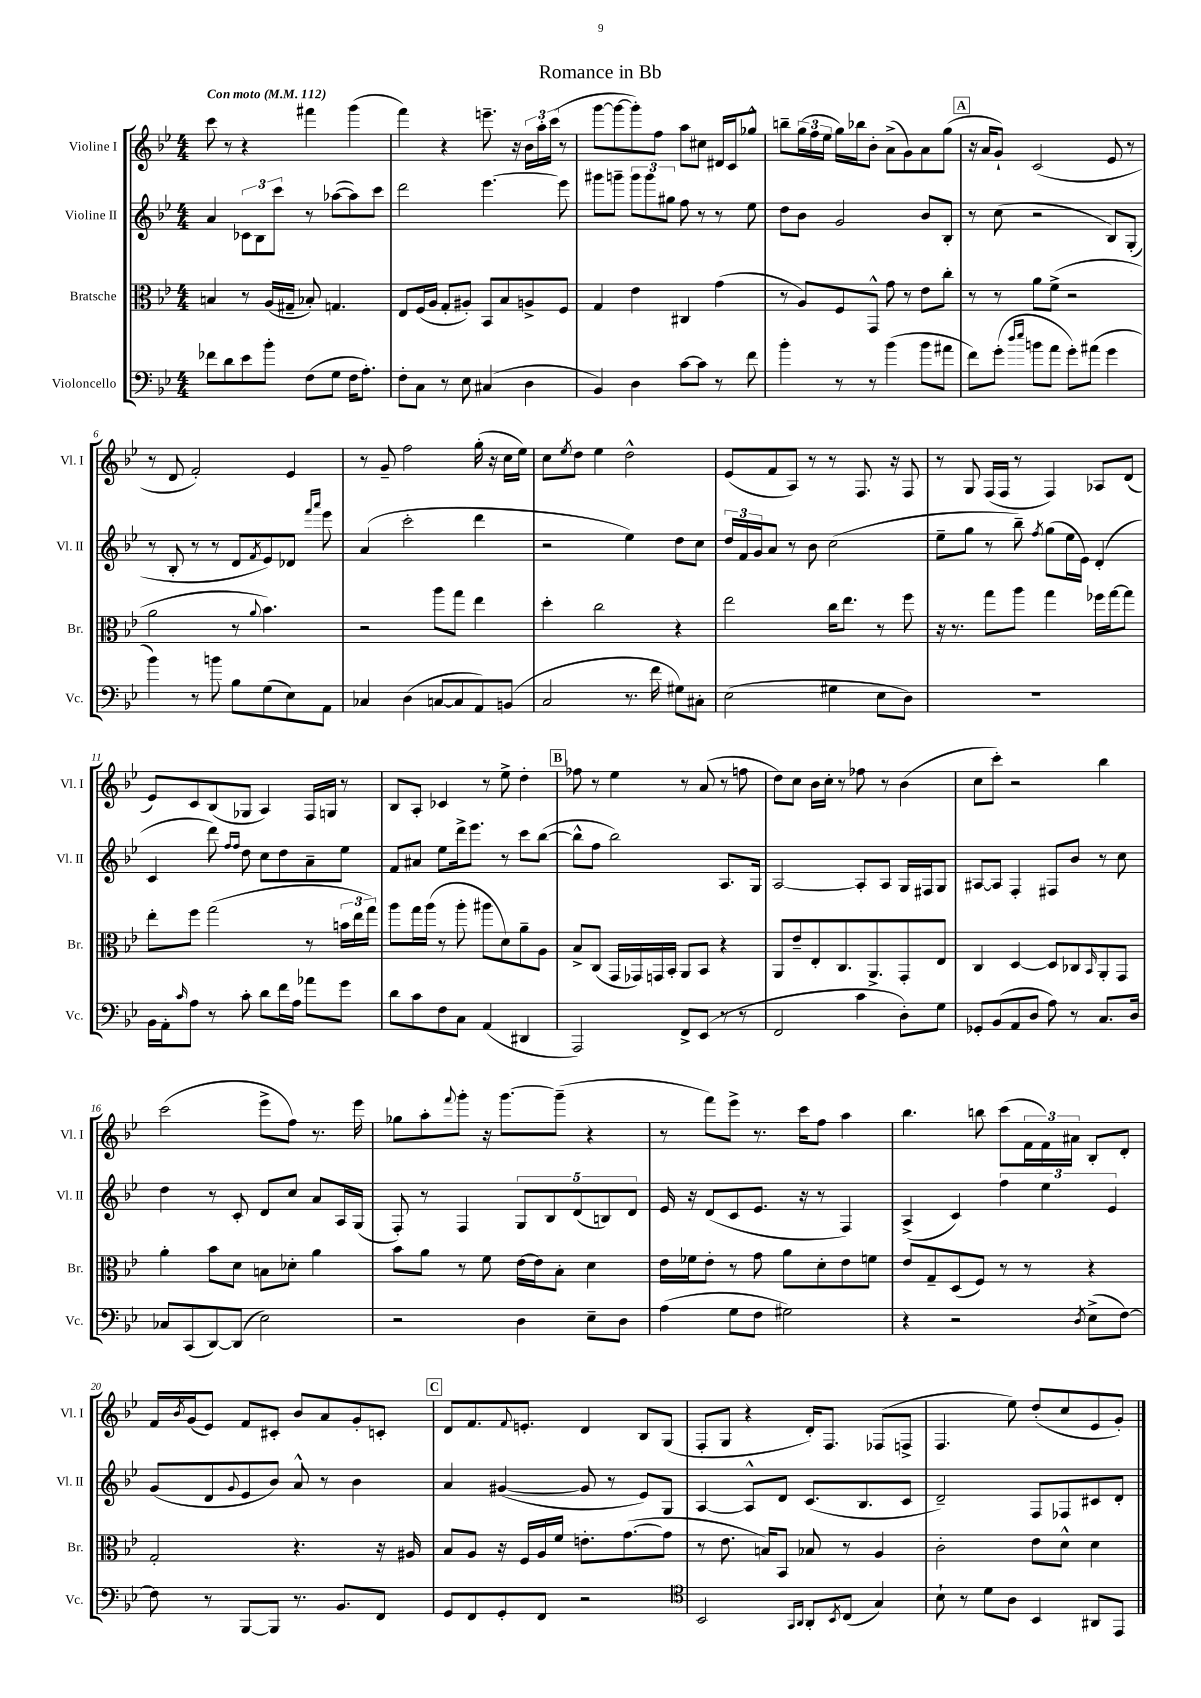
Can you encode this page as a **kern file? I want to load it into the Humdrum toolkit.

**kern	**kern	**kern	**kern
*part4	*part3	*part2	*part1
*staff4	*staff3	*staff2	*staff1
*I"Violoncello	*I"Bratsche	*I"Violine II	*I"Violine I
*I'Vc.	*I'Br.	*I'Vl. II	*I'Vl. I
*clefF4	*clefC3	*clefG2	*clefG2
*k[b-e-]	*k[b-e-]	*k[b-e-]	*k[b-e-]
*M4/4	*M4/4	*M4/4	*M4/4
*MM112	*MM112	*MM112	*MM112
=1	=1	=1	=1
!	!	!	!LO:TX:a:B:t=Con moto
8f-X\L	4Bn/	4a/	8ccc\
8d\	.	.	8r
8e-\	8r	12c-X\L	4r
.	.	12B-\	.
8b-'\J	(16A/LL	.	.
.	.	12ccc\J	.
.	16G#X~/JJ	.	.
(8F\L	8B-X'/)	8r	4fff#X\
8G\J	4.Gn/	([8aa-X\L	.
16F\KL	.	8aa-\])	(4ggg\
8.A'\J)	.	.	.
.	.	8ccc\J	.
=2	=2	=2	=2
8F'\L	8E-/L	2ddd\	4fff\)
8C\J	(16F/L	.	.
.	16A/JJ	.	.
8r	8G'/L	.	4r
8E-\	8A#X'/J)	.	.
(4C#X/	8BB-/L	[4.eee-\	8.eeen~\
.	8B-/	.	.
.	.	.	16r
4D\	8An^/	.	24b-\LL
.	.	.	24aa'\
.	.	.	(24ccc\JJ
.	8F/J	8eee-\]	8r
=3	=3	=3	=3
4BB-/)	4G/	8ggg#X\L	[8ggg\L
.	.	8gggn~\J	8ggg\_
4D\	4e-\	12ggg\L	8ggg'\])
.	.	12ggg\	.
.	.	.	8ff\J
.	.	12gg#X\J	.
[8c\L	4C#X/	8ff\	8aa\L
8c\J]	.	8r	8cc#X\J
8r	(4g\	8r	16d#X/LL
.	.	.	16c/J
8f\	.	8ee-\	8gg-X^^/J
=4	=4	=4	=4
4b-'\	8r	8dd\L	8bbn~\L
.	8A/L)	8b-\J	(24gg\L
.	.	.	24ff\
.	.	.	24ee-\JJ
8r	8F/	2g/	16gg\LL)
.	.	.	16bb-X\J
8r	8GG^^/J	.	8b-'\J
(4b-\	8g\	.	(8a^\L
.	8r	.	8g\)
8b-\L	8e-\L	8b-/L	8a\
8a#X\J	8cc'\J	8B-'/J	(8gg\J
!!LO:REH:place=s1:t=A
=5	=5	=5	=5
8f\L)	8r	8r	16r
.	.	.	16a/KL
(8g'\J	8r	(8cc\	8g`/J)
16qqdd/LL	.	.	.
16qqee-/JJ	.	.	.
8bn\L	8a\L	2r	(2c/
8a\J	(8f^\J	.	.
8g'\L)	2r	.	.
(8a#X\J	.	.	.
4g\	.	8B-/L)	8e-/
.	.	(8G'/J	8r
!!LO:LB:g=z
=6	=6	=6	=6
4b-\)	2a\	8r	8r
.	.	8B-'/	8d/
8r	.	8r	2f'/)
8bn\	.	8r	.
8B-\L	8r	8d/L	.
.	8qqa/	8qf/	.
(8G\	4.b-\)	8e-/)	.
8E-\)	.	8d-X/J	4e-/
.	.	16qqfff/LL	.
.	.	16qqaaa/JJ	.
8AA\J	.	8eee-\	.
=7	=7	=7	=7
4C-X/	2r	(4a/	8r
.	.	.	8g~/
(4D\	.	2ccc'\	2ff\
[8Cn/L	8aa\L	.	.
8C/]	8gg\J	.	.
8AA/)	4ee-\	4ddd\	(16gg'\
.	.	.	16r
(8BBn/J	.	.	16cc\LL
.	.	.	16ee-\JJ)
=8	=8	=8	=8
2C/	4dd'\	2r	8cc\L
.	.	.	8qee-/
.	.	.	8dd\J
.	2cc\	.	4ee-\
8.r	.	4ee-\)	2dd^^\
16f\	.	.	.
8G#X\L)	4r	8dd\L	.
8C#X'\J	.	8cc\J	.
=9	=9	=9	=9
(2E-\	2ee-\	24dd/LL	(8e-/L
.	.	24f/	.
.	.	24g/J	.
.	.	8a/J	8f/
.	.	8r	8A/J)
.	.	8b-\	8r
4G#X\	16cc\KL	(2cc\	8r
.	8.ee-\J	.	.
.	.	.	8.F/
8E-\L	8r	.	.
.	.	.	16r
8D\J)	8ff\	.	8F/
=10	=10	=10	=10
1r	16r	8ee-~\L	8r
.	8.r	.	.
.	.	8gg\J	8G/
.	8gg\L	8r	(16F/LL
.	.	.	16F/JJ
.	8aa\J	8bb-~\)	8r
.	.	8qff/	.
.	4gg\	(8gg\L	4F/)
.	.	16ee-\L	.
.	.	16e-\JJ)	.
.	16ff-X\LL	(4d'/	8A-X/L
.	[16gg\J	.	.
.	8gg\J]	.	(8d/J
!!LO:LB:g=z
=11	=11	=11	=11
16BB-\LL	8ee-'\L	4c/	8e-/L)
16AA'\J	.	.	.
16qqc/	.	.	.
8A\J	8ff\J	.	8c/
8r	(2gg\	8ddd\)	(8B-/
.	.	16qqff/LL	.
.	.	16qqff/JJ	.
8c'\	.	8dd\	8G-X/J
8d\L	.	8cc\L	4A/)
16f\L	.	8dd\	.
16A\JJ	.	.	.
8a-X\L	8r	8a~\	16F/LL
.	.	.	16Gn/JJ
8g\J	24bn\LL	8ee-\J	8r
.	24ee-\	.	.
.	24gg\JJ)	.	.
=12	=12	=12	=12
8d\L	8aa\L	8f/L	8B-/L
8c\	16gg\L	8a#X/J	8A'/J
.	(16aa\JJ	.	.
8F\	8r	8ee-\L	4c-X/
8C\J	8aa'\	16ddd^\k	.
.	.	8.eee-\J	.
(4AA/	8aa#X\L	.	8r
.	8d\)	8r	8ee-^\
4DD#X/	8a~\	8ccc\L	4dd'\
.	8A\J	([8bb-\J	.
!!LO:REH:place=s1:t=B
=13	=13	=13	=13
2AAA/)	8B-^/L	8bb-^^\L]	8ff-X\
.	(8C/J	8ff\J	8r
.	16GG/LL	2bb-\)	4ee-\
.	16GG-X/)	.	.
.	16GGn/	.	.
.	16BB-'/JJ	.	.
8FF^/L	8AA/L	.	8r
(8EE-/J	8BB-/J	.	(8a/
8r	4r	8.A/L	8r
8r	.	.	8ffn\
.	.	16G/Jk	.
=14	=14	=14	=14
2FF/	8AA/L	[2A/	8dd\L)
.	8e-~/	.	8cc\J
.	8E-'/	.	16b-\LL
.	.	.	16cc'\JJ
.	8.C/	.	8r
4c\	.	8A'/L]	8ff-X\
.	8.AA^/	.	.
.	.	8A/J	8r
8D'\L)	8GG'/	16G/LL	(4b-\
.	.	16F#X/J	.
8G\J	8E-/J	8G/J	.
=15	=15	=15	=15
8GG-X'/L	4C/	[8A#X/L	8cc\L
(8BB-/	.	8A#/J]	8ccc'\J)
8AA/	[4D/	4F'/	2r
8D/J	.	.	.
8A\)	8D/L]	8F#X/L	.
8r	8C-X/	8b-/J	.
.	16qqBB-/	.	.
8.C/L	8AA'/	8r	4bb-\
.	8GG/J	8cc\	.
16D/Jk	.	.	.
!!LO:LB:g=z
=16	=16	=16	=16
8C-X/L	4a'\	4dd\	(2ccc\
(8CC/	.	.	.
[8DD/)	8b-\L	8r	.
(8DD/J]	8d\J	8c'/	.
2E-\)	8Bn\L	8d/L	8eee-^\L
.	8d-X'\J	8cc/J	8ff\J)
.	4a\	8a/L	8.r
.	.	16A/L	.
.	.	(16G/JJ	16eee-\
=17	=17	=17	=17
2r	8b-\L	8F'/)	8gg-X\L
.	8a\J	8r	8aa'\
.	.	.	8qqfff/
.	8r	4F/	8ggg'\J
.	8f\	.	16r
.	.	.	[8.ggg\L
4D\	[16e-\LL	10G/L	.
.	16e-\J]	.	.
.	.	10B-/	.
.	8B-'\J	.	(8ggg~\J]
.	.	(10d/	.
8E-~\L	4d\	.	4r
.	.	10Bn/)	.
8D\J	.	.	.
.	.	10d/J	.
=18	=18	=18	=18
(4A\	16e-\LL	16e-/	8r
.	16f-X\J	16r	.
.	8e-'\J	(8d/L	8fff\L)
8G\L	8r	8c/	8eee-^\J
8F\J	8g\	8.e-/J	8.r
2G#X\)	8a\L	.	.
.	.	16r	16ccc\KL
.	8d'\	8r	8ff\J
.	8e-\	4F/)	4aa\
.	8fn\J	.	.
=19	=19	=19	=19
4r	8e-/L	(4A^/	4.bb-\
.	8G~/	.	.
2r	(8D/	4c/)	.
.	8F/J)	.	8bbn\
.	8r	6ff\	(8ccc\L
.	8r	.	24f\L
.	.	6ee-\	24f\)
.	.	.	24a#X\JJ
8qD/	.	.	.
(8E-^\L	4r	.	8B-'/L
.	.	6e-/	.
[8F\J)	.	.	8d'/J
!!LO:LB:g=z
=20	=20	=20	=20
8F\]	2G'/	(8g/L	16f/LL
.	.	.	8qb-/
.	.	.	(16g/J
8r	.	8d/	8e-/J)
.	.	8qqg/	.
[8BBB-/L	.	8e-/	8f/L
8BBB-/J]	.	8b-/J)	8c#X'/J
8.r	4.r	8a^^/	8b-/L
.	.	8r	8a/
8.BB-/L	.	.	.
.	.	4b-\	8g'/
8FF/J	16r	.	8cn'/J
.	16A#X/	.	.
!!LO:REH:place=s1:t=C
=21	=21	=21	=21
8GG/L	8B-/L	4a/	8d/L
8FF/	8A/J	.	8.f/
8GG'/	16r	([4g#X/	.
.	.	.	8qqf/
.	16F/LL	.	8.en'/J
8FF/J	16A/	.	.
.	16f/JJ	.	.
2r	8.en'\L	8g#/]	4d/
.	.	8r	.
.	([8.g\	.	.
.	.	8e-/L)	8B-/L
.	8g\J]	8G/J	(8G/J
=22	=22	=22	=22
*clefC4	*	*	*
2BB-/	8r	[4A/	8F'/L
.	8.e-\	.	8G/J
.	.	8A^^/L]	4r
.	16Bn/KL)	.	.
.	8BB-/J	8d/J	.
16qqGG/LL	.	.	.
16qqAA/JJ	.	.	.
8AA'/L	8B-X/	(8.c/L	16d'/KL)
.	.	.	8.F/J
8qBB-/	.	.	.
(8C/J	8r	.	.
.	.	8.B-/	.
4G/)	4A/	.	(8F-X/L
.	.	8c/J	8Fn^/J
=23	=23	=23	=23
8B-`\	2c'\	2d~/)	4.F/
8r	.	.	.
8d\L	.	.	.
8A\J	.	.	8ee-\)
4BB-/	8e-\L	8F/L	(8dd'/L
.	8d^^\J	8F-X/	8cc/
8AA#X/L	4d\	8c#X/	8e-/
8EE-/J	.	8d'/J	8g'/J)
==	==	==	==
*-	*-	*-	*-
